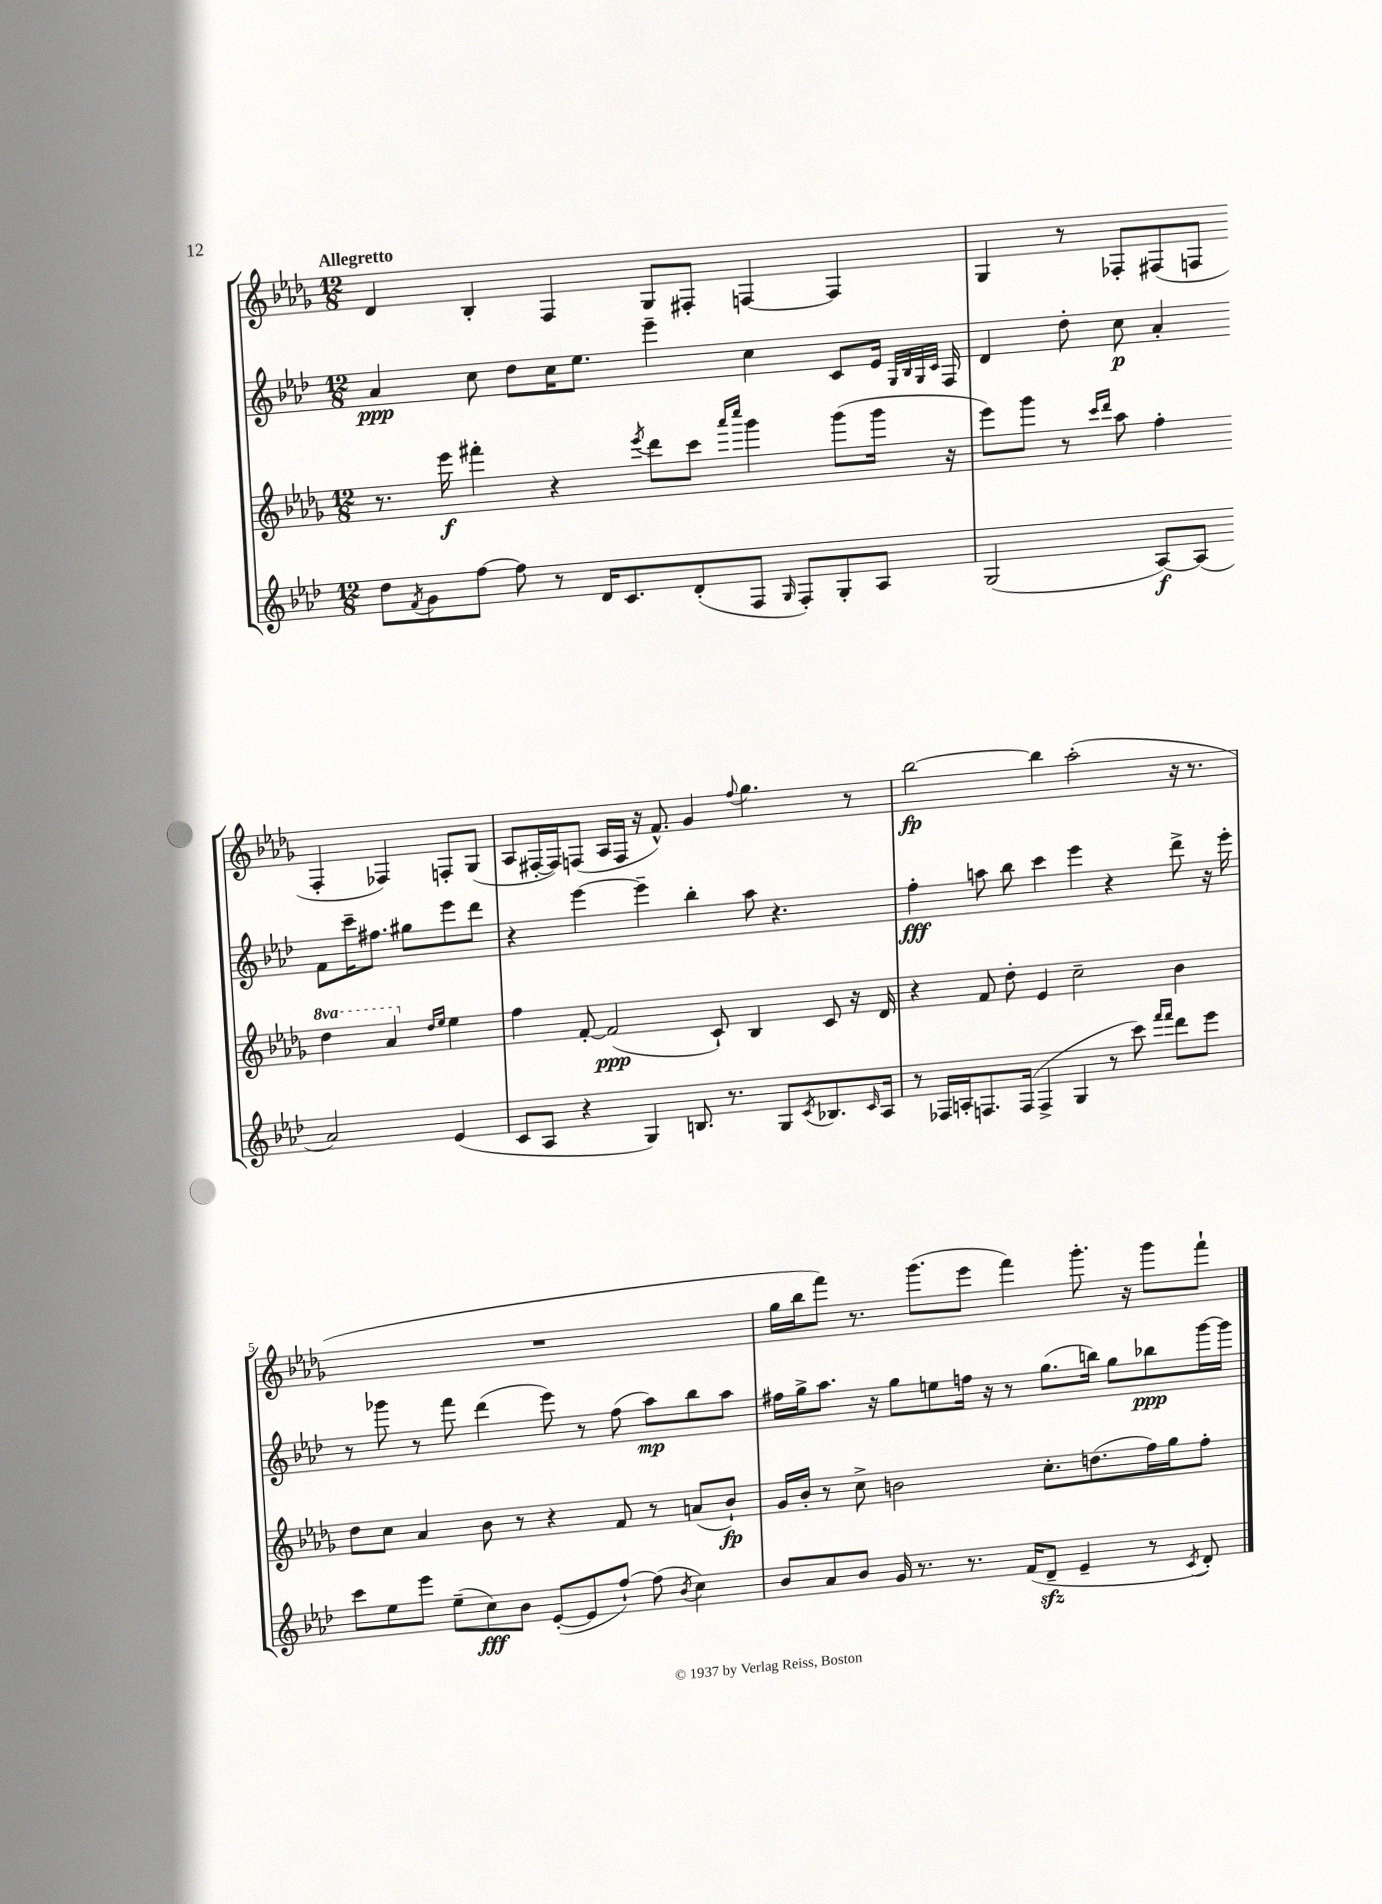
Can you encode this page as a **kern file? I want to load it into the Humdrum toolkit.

**kern	**kern	**kern	**kern
*staff4	*staff3	*staff2	*staff1
*clefG2	*clefG2	*clefG2	*clefG2
*k[b-e-a-d-]	*k[b-e-a-d-g-]	*k[b-e-a-d-]	*k[b-e-a-d-g-]
*M12/8	*M12/8	*M12/8	*M12/8
8dd-	8.r	4a-	4d-
8qf	.	.	.
8g	.	.	.
.	16eee-	.	.
[8ff	4fff#'	8cc	4B-'
8ff]	.	8dd-	.
8r	4r	16cc	4F
.	.	8.ee-	.
16d-	.	.	.
8.c	.	.	.
.	8qeee-	.	.
.	8ddd-	4eee-~	8G-
(8d-'	8ccc	.	8F#'
.	16qqaaa-	.	.
.	16qqcccc	.	.
8F	4ggg-	4cc	[4F
16qqG	.	.	.
8F')	.	.	.
8G'	(8ggg-	8c	4F]
8A-	16ggg-	16e-	.
.	.	32qqG	.
.	.	32qqB-	.
.	.	32qqG	.
.	.	32qqc	.
.	16r	16F	.
=	=	=	=
(2G	8eee-)	4d-	4G-
.	8ggg-	.	.
.	8r	8dd-'	8r
.	16qqccc	.	.
.	16qqddd-	.	.
.	8aa-	8cc	8F-'
[8A-)	4ff'	4a-'	(8F#
(8A-]	.	.	8F
2a-)	4ddd-	8f	4F'
.	.	16ccc~	.
.	.	8.ff#	.
.	4aa-	.	4F-)
.	.	8gg#	.
.	16qqdd-	.	.
.	16qqee-	.	.
(4e-	4ee-	8eee-	8F'
.	.	8ddd-	(8G-
=	=	=	=
8c	4ff	4r	8A-
8A-	.	.	[16F#'
.	.	.	16F#])
4r	[8f'	[4eee-	(8F
.	(2f]	.	16A-
.	.	.	16F
4G)	.	4eee-~]	16r
.	.	.	8.f^^)
8.B	.	4bb-'	4g-
.	8c`)	.	.
8.r	.	.	.
.	.	.	8qqff
.	4B-	8aa-	4.gg-
8G	.	4.r	.
8qc	.	.	.
8.B-	8c	.	.
.	16r	.	8r
16qqc	.	.	.
16A-	16d-	.	.
=	=	=	=
8r	4r	4ff'	[2bb-
16F-	.	.	.
16A'	.	.	.
8.F	8f	8aa	.
.	8dd-'	8bb-	.
(16F	.	.	.
4F^	4e-	4ccc	4bb-]
4G	2cc~	4eee-	(2aa-'
8r	.	4r	.
8ccc)	.	.	.
16qqfff	.	.	.
16qqfff	.	.	.
8ddd-	4b-	8ddd-^	16r
.	.	.	8.r
8eee-	.	16r	.
.	.	16eee-'	.
=	=	=	=
8ccc	8dd-	8r	1.r
8ee-	8cc	8ggg-	.
8eee-	4a-	8r	.
(8ee-~	.	8fff	.
8cc)	8b-	(4ddd-	.
8b-	8r	.	.
([8e-'	4r	8eee-)	.
8e-]	.	8r	.
[8ff`)	8f	(8ff	.
(8ff]	8r	8aa-)	.
8qb-	.	.	.
4cc)	(8a	8bb-	.
.	8b-`)	8aa-	.
=	=	=	=
8b-	16g-	16ff#	16gg-
.	16b-'	16gg^	16bb-
8a-	8r	8.aa-	8fff)
8b-	8cc^	.	8.r
.	.	16r	.
16g	2b	8gg	.
8.r	.	.	(8.ggg-
.	.	8ee	.
8.r	.	16ff	8eee-
.	.	16r	.
.	.	8r	4fff)
(16f	.	.	.
8d-~	8.cc'	(8.gg	.
4e-~	.	.	8.ggg-'
.	(8.dd	16bb)	.
.	.	8gg	.
.	.	.	16r
8r	16ff)	8bb-	8ggg-
.	16gg-	.	.
8qc	.	.	.
8d-')	8ff'	[16ggg	8fff`
.	.	16ggg]	.
==	==	==	==
*-	*-	*-	*-
